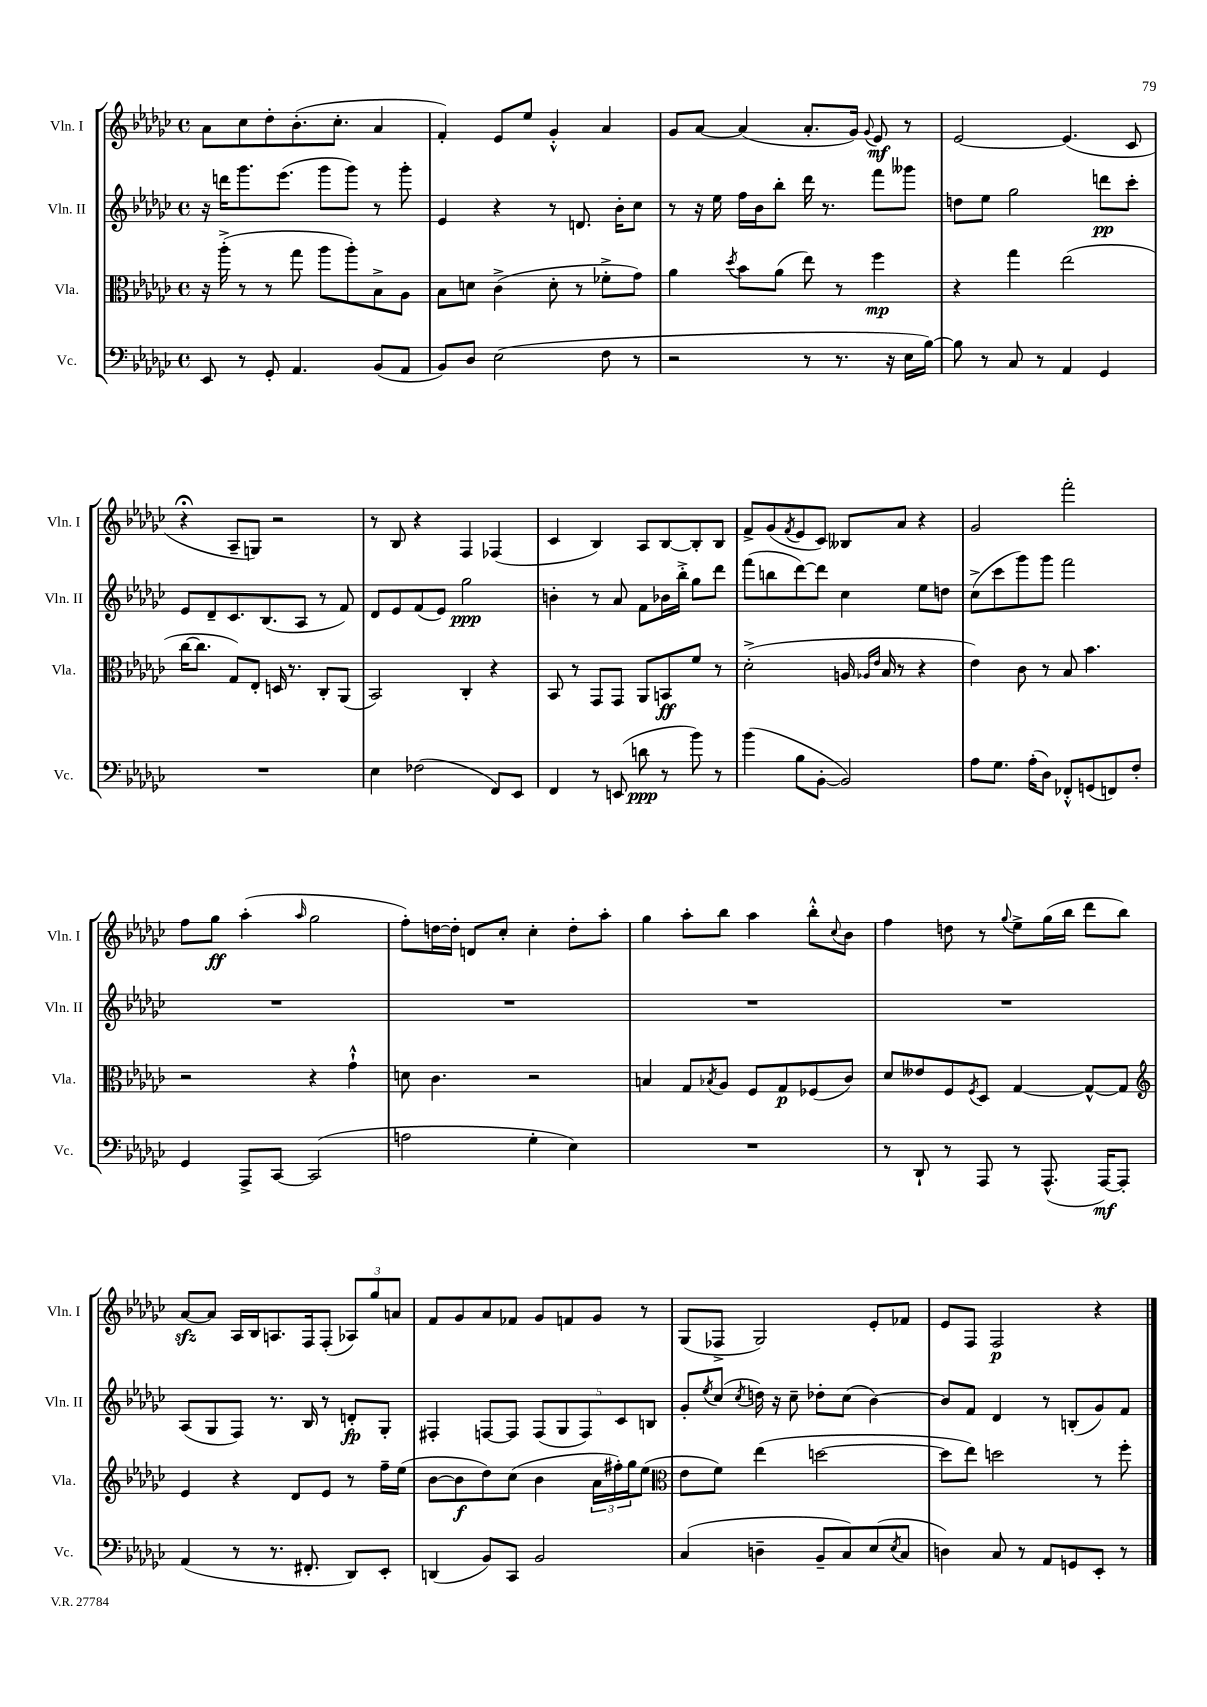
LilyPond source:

<<
\new StaffGroup <<
\new Staff = "s0" \with { instrumentName = "Vln. I" shortInstrumentName = "Vln. I" } {
    \clef treble \key ges \major \defaultTimeSignature \time 4/4
    aes'8 ces''8 des''8-. bes'8.-.( ces''8.-. aes'4 |
    f'4-.) ees'8 ees''8 ges'4-.-^ aes'4 |
    ges'8 aes'8~ aes'4( aes'8.-. ges'16) \appoggiatura { ges'8 } ees'8\mf r8 |
    ees'2~ ees'4.( ces'8 |
    r4\fermata aes8-- g8) r2 |
    r8 bes8 r4 f4 fes4( |
    ces'4 bes4) aes8 bes8~ bes8-. bes8 |
    f'8-> ges'8( \acciaccatura { f'8 } ees'8 ces'8) beses8 aes'8 r4 |
    ges'2 f'''2-. |
    f''8 ges''8\ff aes''4-.( \grace { aes''16 } ges''2 |
    f''8-.) d''16~ d''16-. d'8 ces''8-. ces''4-. d''8-. aes''8-. |
    ges''4 aes''8-. bes''8 aes''4 bes''8-.-^ \appoggiatura { ces''8 } bes'8 |
    f''4 d''8 r8 \appoggiatura { ges''8 } ees''8-> ges''16( bes''16 des'''8 bes''8) |
    aes'8~\sfz aes'8 aes16 bes16 a8. f16 f8-.( \tuplet 3/2 { aes8) ges''8 a'8 } |
    f'8 ges'8 aes'8 fes'8 ges'8 f'8 ges'8 r8 |
    ges8( fes8-> ges2) ees'8-. fes'8 |
    ees'8 f8 f2\p r4 \bar "|." |
}
\new Staff = "s1" \with { instrumentName = "Vln. II" shortInstrumentName = "Vln. II" } {
    \clef treble \key ges \major \defaultTimeSignature \time 4/4
    r16 d'''16 ges'''8. ees'''8.( ges'''8 ges'''8) r8 ges'''8-. |
    ees'4 r4 r8 d'8. bes'16-. ces''8 |
    r8 r16 ees''16 f''16 bes'16 bes''8-. des'''16 r8. f'''8 geses'''8 |
    d''8 ees''8 ges''2 d'''8\pp ces'''8-. |
    ees'8 des'8-- ces'8. bes8.( aes8 r8 f'8) |
    des'8 ees'8 f'8( ees'8) ges''2\ppp |
    b'4-. r8 aes'8 f'8 bes'16 bes''16-.-> ges''8 des'''8 |
    f'''8( b''8 des'''8~) des'''8 ces''4 ees''8 d''8 |
    ces''8->( ces'''8 ges'''8) ges'''8 f'''2 |
    R1 |
    R1 |
    R1 |
    R1 |
    aes8( ges8 f8) r8. bes16 r8 d'8-.\fp ges8-. |
    fis4-. f8~ f8 \tuplet 5/4 { f8( ges8 f8) ces'8 b8 } |
    ges'8-. \acciaccatura { ees''8 } ces''8( \acciaccatura { ces''8 } d''16) r16 ces''8-- des''8-. ces''8( bes'4~) |
    bes'8 f'8 des'4 r8 b8-.( ges'8) f'8 \bar "|." |
}
\new Staff = "s2" \with { instrumentName = "Vla." shortInstrumentName = "Vla." } {
    \clef alto \key ges \major \defaultTimeSignature \time 4/4
    r16 aes''16-.->( r8 r8 ges''8 aes''8 aes''8-.) bes8-> aes8 |
    bes8 d'8 ces'4->( d'8-. r8 fes'8-.-> ges'8) |
    aes'4 \acciaccatura { des''8 } bes'8 aes'8( ees''8) r8 f''4\mp |
    r4 ges''4 ees''2( |
    ces''16~ ces''8. ges8) ees8-. d16 r8. ces8-. aes,8( |
    bes,2) ces4-. r4 |
    bes,8 r8 ges,8 ges,8 aes,8 b,8\ff f'8 r8 |
    des'2-.->( a16 \grace { aes16 ees'16 } bes16 r8 r4 |
    ees'4) ces'8 r8 bes8 bes'4. |
    r2 r4 ges'4-!-^ |
    d'8 ces'4. r2 |
    b4 ges8 \acciaccatura { bes8 } aes8 f8 ges8\p fes8( ces'8) |
    des'8 eeses'8 f8 \acciaccatura { f8 } des8 ges4~ ges8~-^ ges8 |
    \clef treble ees'4 r4 des'8 ees'8 r8 f''16-- ees''16( |
    bes'8~ bes'8\f des''8) ces''8( bes'4 \tuplet 3/2 { aes'16 fis''16-.) ges''16 } ees''8( |
    \clef alto ees'8 f'8) ees''4( d''2~ |
    d''8 ees''8) d''2 r8 f''8-. \bar "|." |
}
\new Staff = "s3" \with { instrumentName = "Vc." shortInstrumentName = "Vc." } {
    \clef bass \key ges \major \defaultTimeSignature \time 4/4
    ees,8 r8 ges,8-. aes,4. bes,8( aes,8 |
    bes,8) des8 ees2( f8 r8 |
    r2 r8 r8. r16 ees16 bes16~) |
    bes8 r8 ces8 r8 aes,4 ges,4 |
    R1 |
    ees4 fes2( f,8) ees,8 |
    f,4 r8 e,8( d'8\ppp r8 bes'8) r8 |
    bes'4( bes8 bes,8~-. bes,2) |
    aes8 ges8. aes16-.( des8) fes,8-.-^ g,8( f,8) f8-. |
    ges,4 aes,,8-> ces,8~ ces,2( |
    a2 ges4-. ees4) |
    R1 |
    r8 des,8-! r8 aes,,8 r8 aes,,8.-^( aes,,16~\mf) aes,,8-. |
    aes,4( r8 r8. fis,8.-. des,8) ees,8-. |
    d,4( bes,8) ces,8 bes,2 |
    ces4( d4-- bes,8-- ces8) ees8( \acciaccatura { ees8 } ces8 |
    d4) ces8 r8 aes,8 g,8 ees,8-. r8 \bar "|." |
}
>>
>>
\layout { \context { \Score \remove "Bar_number_engraver" } }
